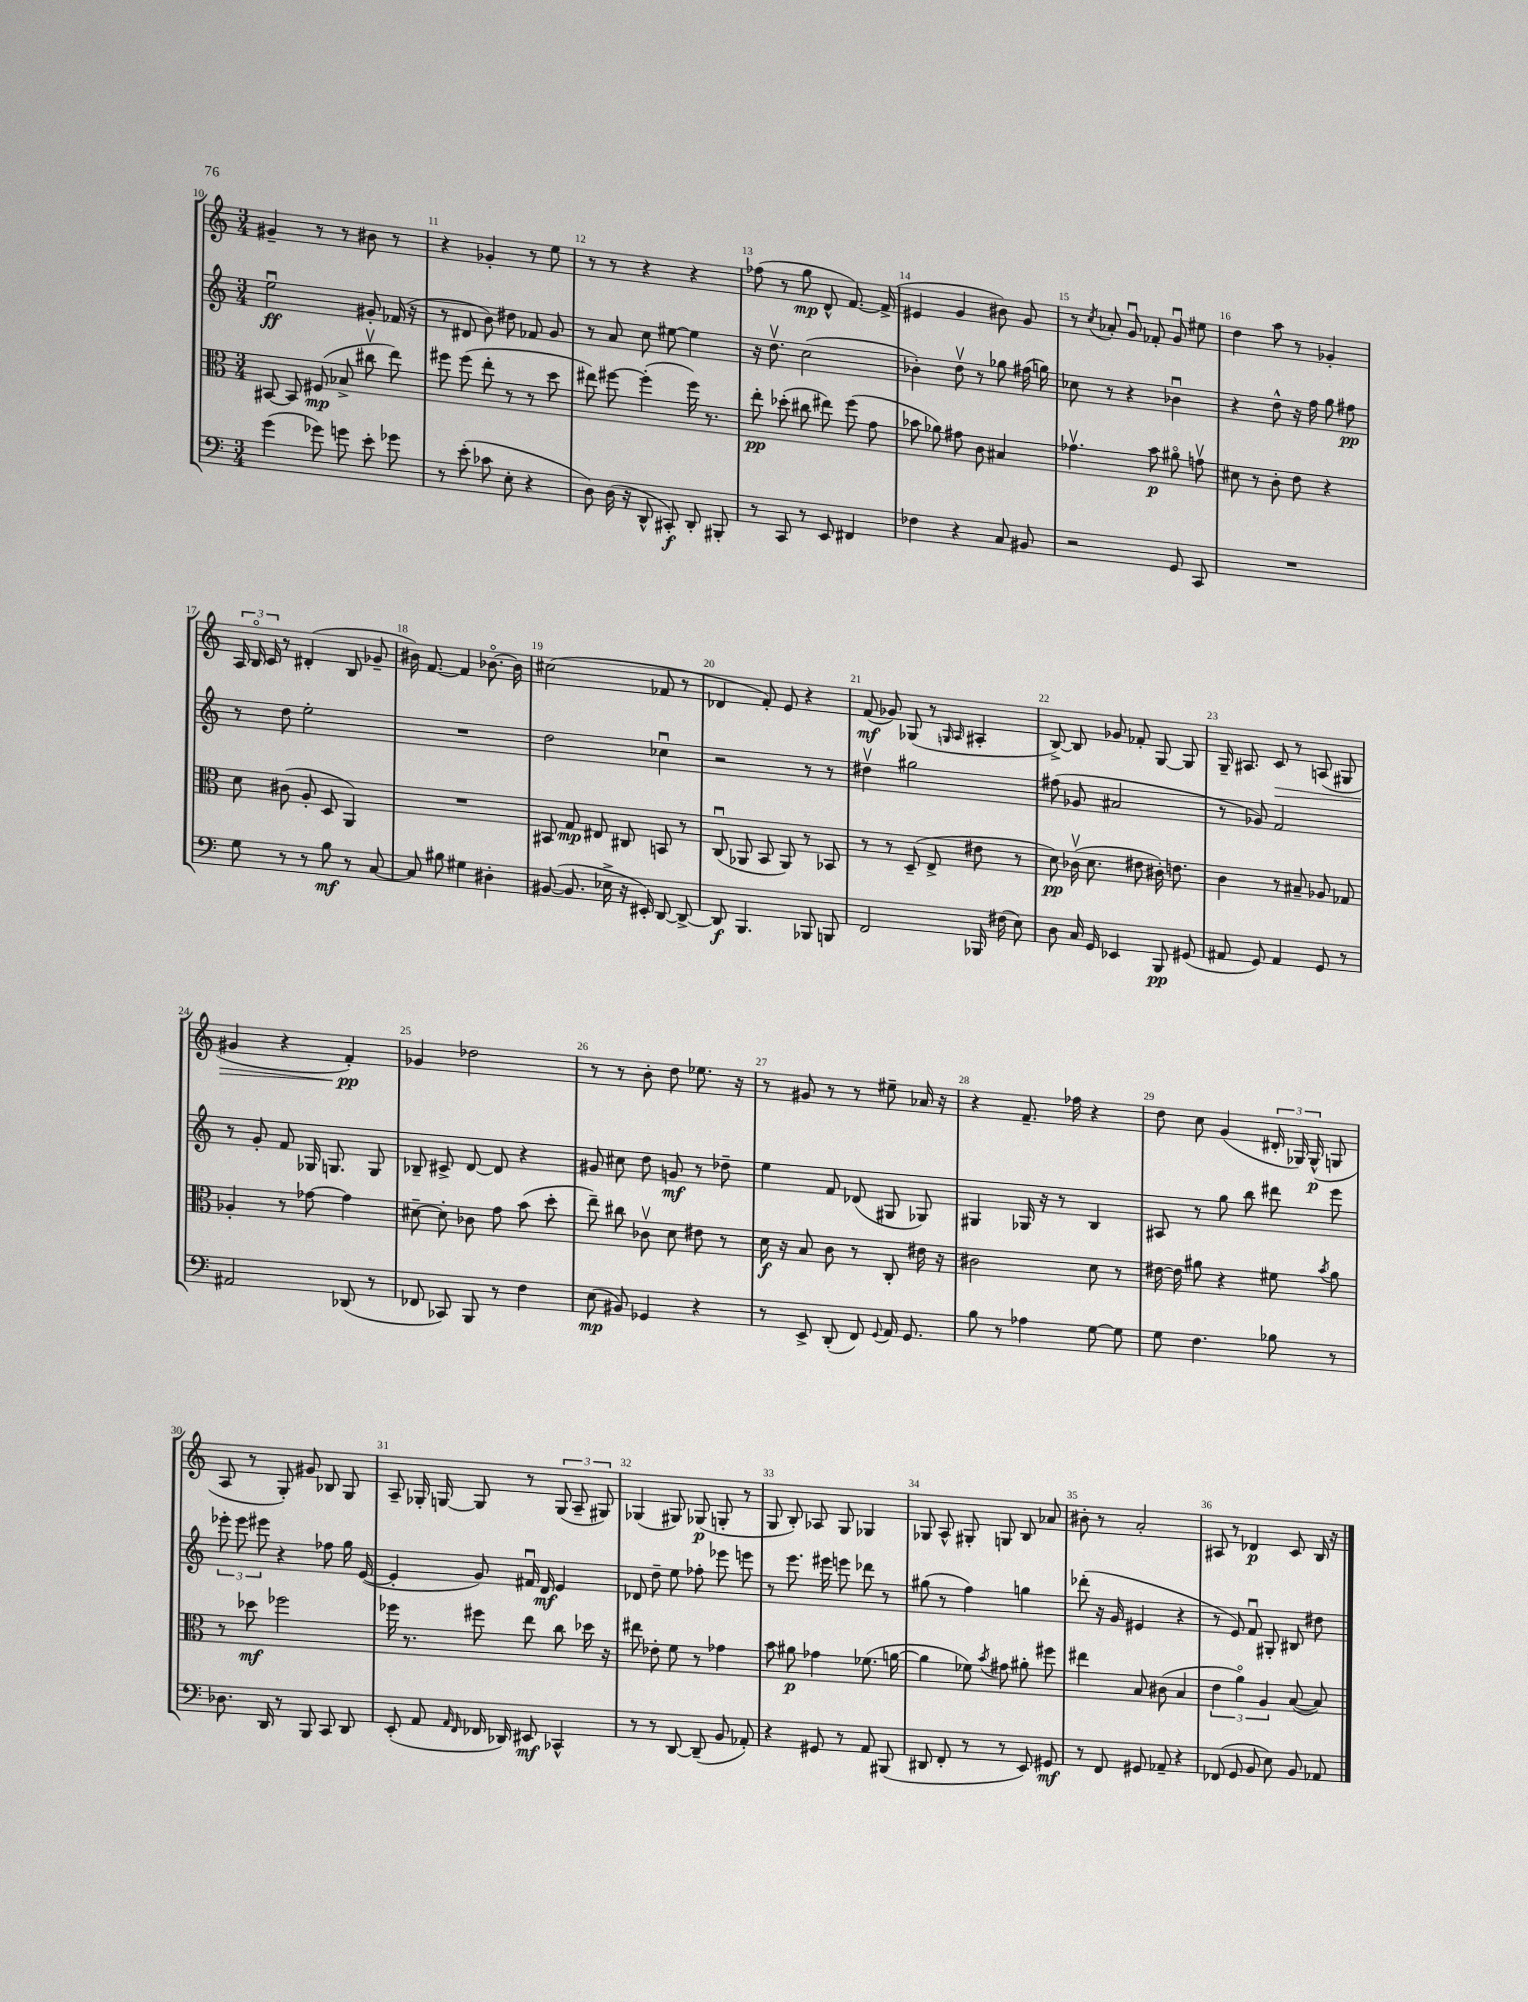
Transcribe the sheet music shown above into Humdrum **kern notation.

**kern	**kern	**kern	**kern
*staff4	*staff3	*staff2	*staff1
*clefF4	*clefC3	*clefG2	*clefG2
*k[]	*k[]	*k[]	*k[]
*M3/4	*M3/4	*M3/4	*M3/4
(4g	[8BB#	2eeu	4g#~
.	8BB#]	.	.
8g-)	(8F#	.	8r
8g	8B-^	.	8r
8e'	8cc#v	8g#'	8b#
8g-	8ee)	(16f-	8r
.	.	16r	.
=	=	=	=
8r	8ff#	8r	4r
(8e'	(8ff#	8d#	.
8c-	8ee'	8b)	4g-'
8E'	8r	8dd#	.
4r	8r	8f-	8r
.	8dd	8g	8ee
=	=	=	=
8D)	8ee#)	8r	8r
(16D	[8ff#	8a	8r
16r	.	.	.
8DD^^	(4ff#']	8cc	4r
8CC#')	.	[8ee#	.
8DD'	16ff#)	4ee#]	4r
.	8.r	.	.
8BBB#'	.	.	.
=	=	=	=
8r	8ee'	16r	(8ff-
.	.	8.ddv	.
8CC	(8dd-'	.	8r
8r	8cc#	(2cc	8gg
8EE	8ee#)	.	8d^^
4FF#	(8ff	.	[8.f)
.	8g	.	.
.	.	.	(16f^]
=	=	=	=
4F-	8b-	4b-')	4e#
.	8a-)	.	.
4r	8g#	8ddv	4g
.	8c	8r	.
8C	4B#	8gg-	8b#)
8BB#	.	(16ff#	8g
.	.	16gg)	.
=	=	=	=
2r	4.g-v	8cc-	8r
.	.	.	8qcc
.	.	8r	8a-'
.	.	4r	8gu
.	8b	.	8f-'
8GG	8a#o	4b-u	8gu
8CC	8gv	.	8ee#
=	=	=	=
2.r	8d#	4r	4dd
.	8r	.	.
.	8c'	8dd^^	8aa
.	8e	16r	8r
.	.	16ff	.
.	4r	8gg	4g-'
.	.	8ff#	.
=	=	=	=
8G	8d	8r	24A
.	.	.	24Bo
.	.	.	24c
8r	(8c#	8dd	8r
8r	8A'	2ee'	(4d#'
8B	8D	.	.
8r	4AA)	.	8B
[8C	.	.	8g-~
=	=	=	=
8C]	2.r	2.r	16b#)
.	.	.	[8.f
8B#	.	.	.
4G#	.	.	4f]
4D#'	.	.	[8.b-o
.	.	.	16b-]
=	=	=	=
([8BB#	8BB#	2dd	(2cc#
8.BB#]	8G	.	.
.	8E#	.	.
16E-^	.	.	.
16r	8C#	.	.
16EE#')	.	.	.
[8DD	8BB	4cc-u	8f-
8DD^_	8r	.	8r
=	=	=	=
8DD]	(8Cu	2r	4d-
4.BBB	8AA-	.	.
.	8BB	.	8f')
.	8AA-)	.	8e
8BBB-	8r	8r	4r
8BBB	8BB-	8r	.
=	=	=	=
2FF	8r	4dd#v	(8f
.	8r	.	8g-)
.	(8D~	2gg#	(8G-
.	8E^	.	8r
.	.	.	16qqG
.	.	.	16qqA
16BBB-	8e#	.	4A#'
(16F#	.	.	.
8E)	8r	.	.
=	=	=	=
8D	8d)	(8ff#	[8B^)
16C	(16c-v	8g-	8B]
16GG	8.d	.	.
4EE-	.	2a#	8g-
.	8e#	.	8f-'
8BBB	16c#')	.	[8G
.	8.e	.	.
(8GG#	.	.	8G]
=	=	=	=
8AA#	4c	8r	16G~
.	.	.	8.A#
8GG)	.	8g-)	.
4AA#	8r	2f	8c
.	8B#~	.	8r
8GG	8A-	.	(8A
8r	8G-	.	8G#
=	=	=	=
2AA#	4A-'	8r	4g#
.	.	8g'	.
.	8r	8f	4r
.	[8g-	16G-	.
.	.	8.G	.
(8DD-	4g-]	.	4f')
8r	.	8G	.
=	=	=	=
8FF-	[8d#~	8B-~	4g-
8CC-)	8d#']	8c#^	.
8BBB	8c-	[8d	2dd-
8r	8g	8d]	.
4F	(8b	4r	.
.	8dd'	.	.
=	=	=	=
(8E	8ee~)	8g#	8r
8BB#)	8cc#	8cc#	8r
4GG-	8c-v	8dd	8b'
.	8d	8g	8dd
4r	8e#	8r	8.ee-
.	8r	8dd-~	.
.	.	.	16r
=	=	=	=
8r	16d	4ee	8r
.	16r	.	.
8EE^	8B	.	8g#
(8DD'	8c	8f	8r
8FF)	8r	(8d-	8r
8qqGG	.	.	.
16AA	8C'	8G#	8ee#~
8.GG	.	.	.
.	16e#	8G-)	16a-
.	16r	.	16r
=	=	=	=
8B	2c#	4G#	4r
8r	.	.	.
4A-	.	16G-	8.f~
.	.	16r	.
.	.	8r	.
.	.	.	16ff-
[8G	8d	4B	4r
8G]	8r	.	.
=	=	=	=
8G	[16e#	8A#	8dd
.	16e#]	.	.
4.F	8a#	8r	8cc
.	4r	8gg	(4g
.	.	8bb	.
8B-	8f#	8ddd#	24d#'
.	.	.	24G-)
.	.	.	(24G-^^
.	8qb	.	.
8r	8a#	8eee	8G
=	=	=	=
8.D-	8r	12eee-'	8A
.	.	12eee-	.
.	8dd-	.	8r
.	.	12eee#	.
16DD	.	.	.
8r	2ff-	4r	8G')
8BBB	.	.	8g#
8CC	.	8ff-	8B-
8DD	.	16gg	8G
.	.	([16e	.
=	=	=	=
(8EE'	16ff-	4e']	8A~
.	8.r	.	.
8AA	.	.	16G-'
.	.	.	[16G
16qqAA	.	.	.
16qqFF	.	.	.
16FF-	8ff#	8g)	8G]
16DD-)	.	.	.
8EE#	8ee	16f#u	8r
.	.	16d	.
4CC-^^	8cc	4e	(12G
.	.	.	12A~
.	16dd-	.	.
.	.	.	12G#)
.	16r	.	.
=	=	=	=
8r	8ee#	8d-	(4G-
8r	8e-'	8dd~	.
[8DD	8f	8ee	8G#)
(8DD~]	8r	8ff-'	(8G-
8BB	4g-	8eee-	8G'
8AA-')	.	8eee	8r
=	=	=	=
4r	8b	8r	8G
.	8a#	8.eee	8B')
8GG#	4g-	.	8A-
.	.	16eee#	.
8r	.	8eee	8G
8AA	(8.f-	8ddd-	4G-
(8BBB#	.	8r	.
.	[16a	.	.
=	=	=	=
8DD#	4a]	(8gg#	8G-
8FF'	.	8r	8A^^
8r	8f-)	4ff)	8G#'
.	8qb	.	.
8r	8g#	.	8G
8EE)	8a#'	4gg	8B
8GG#	8ff#	.	8a-
=	=	=	=
8r	4ee#	(8ddd-'	8b#'
8FF	.	16r	8r
.	.	16g	.
8GG#	8B	4e#	2a'
8AA-~	(8c#	.	.
4r	4B	4r	.
=	=	=	=
(8FF-	6e	8r	8A#
8GG	.	8e)	8r
.	6ao)	.	.
8BB	.	8fu	4d-
.	6A	.	.
8E)	.	8G#'	.
8BB	([8B	8B#	8c
8AA-	8B])	8dd#	16B
.	.	.	16r
==	==	==	==
*-	*-	*-	*-
